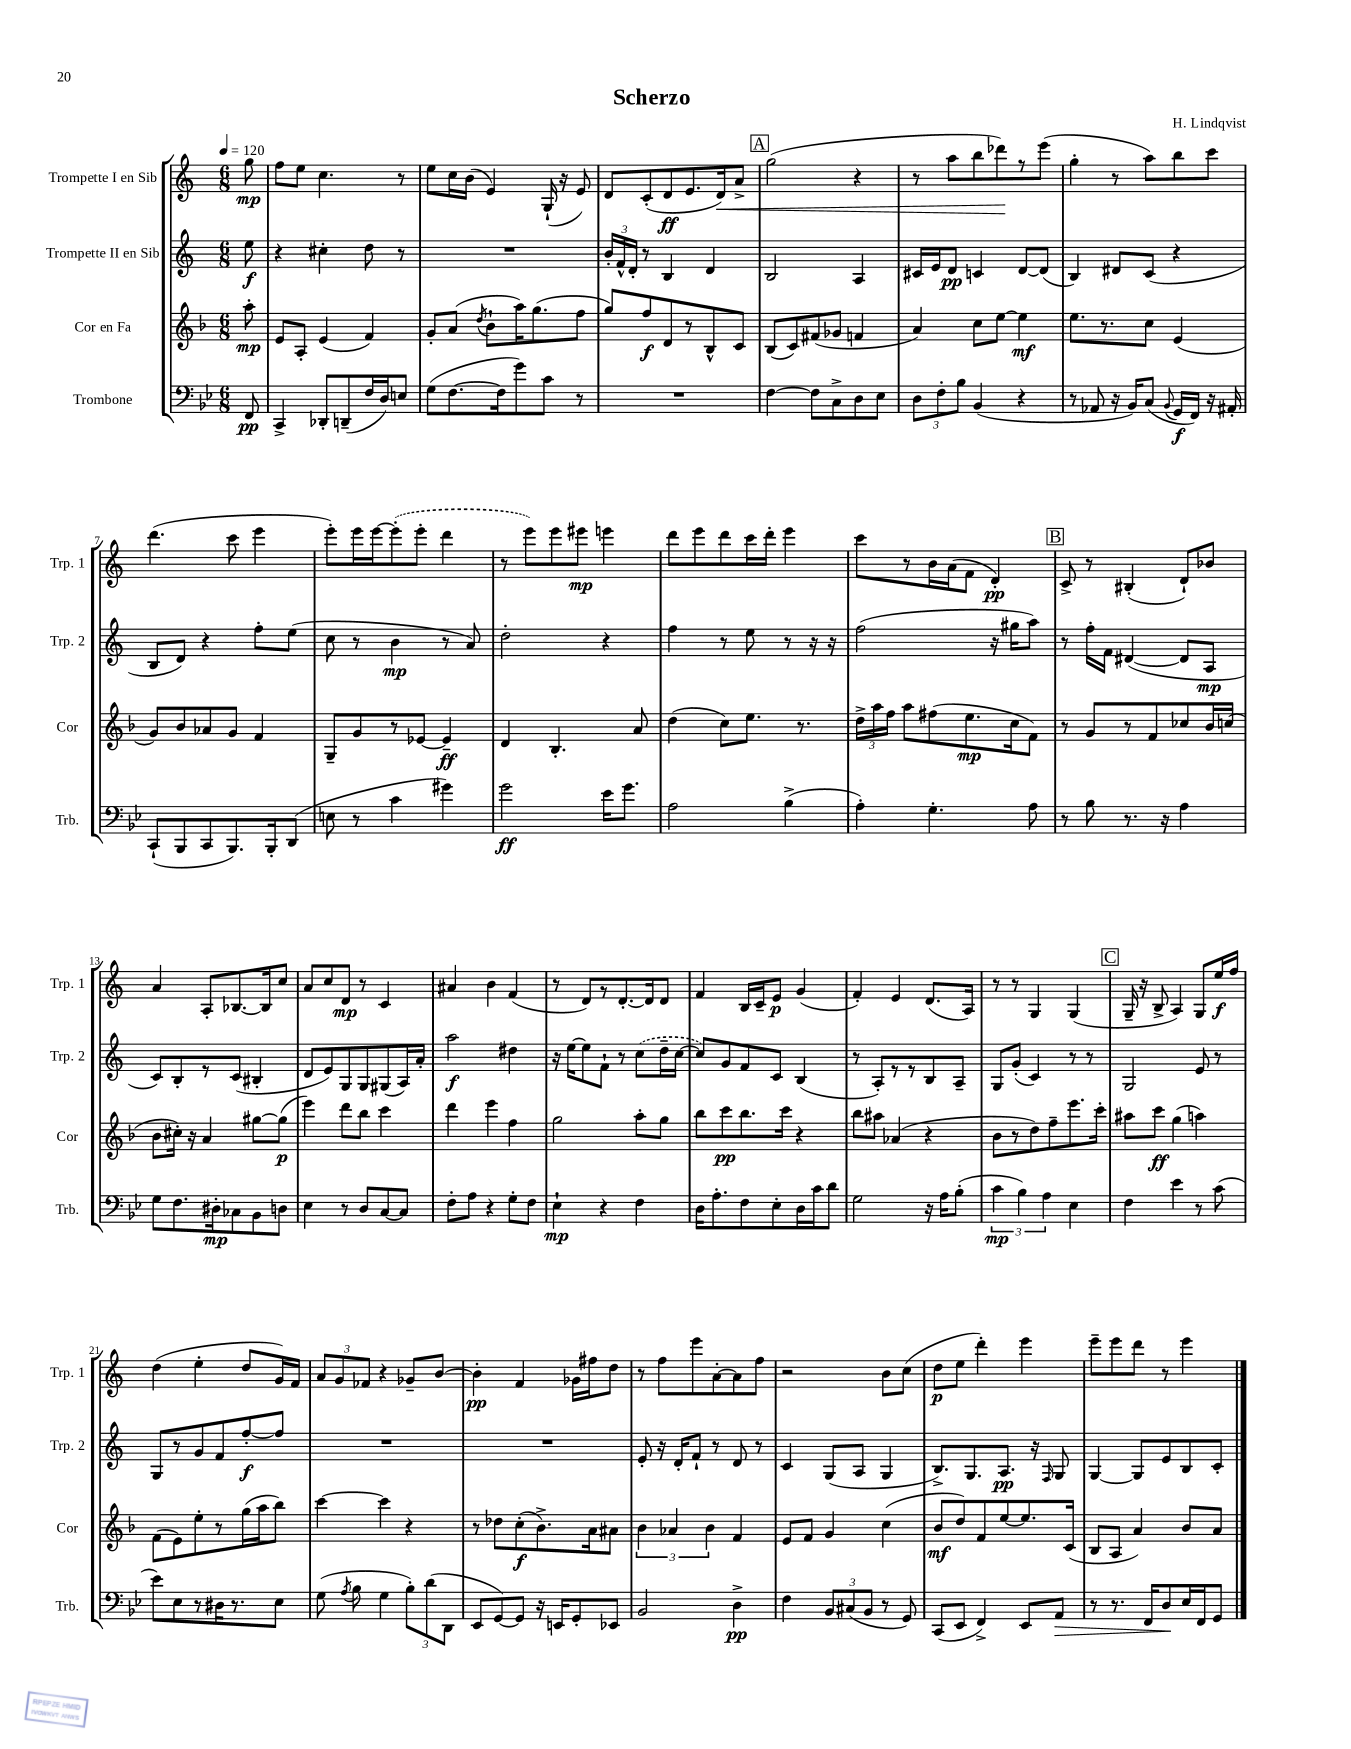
\header { title = "Scherzo" composer = "H. Lindqvist" }
<<
\new StaffGroup <<
\new Staff = "s0" \with { instrumentName = "Trompette I en Sib" shortInstrumentName = "Trp. 1" } {
    \clef treble \key c \major \numericTimeSignature \time 6/8 \partial 8 \tempo 4 = 120
    \autoBeamOff g''8\mp |
    f''8[ e''8] c''4. r8 |
    e''8[ c''16 b'16]( e'4) g16-!( r16 e'8) |
    d'8[ c'8-.( d'8\ff e'8. d'16\<) a'8]-> |
    \mark \markup { \box "A" } g''2( r4 |
    r8 a''8[ b''8 des'''8\!) r8 e'''8]( |
    g''4-. r8 a''8[) b''8 c'''8] |
    d'''4.( c'''8 e'''4 |
    e'''8[-.) e'''16 e'''16~ \once \slurDashed e'''8-.( e'''8]-. d'''4 |
    r8 e'''8[) e'''8 eis'''8]\mp e'''4 |
    d'''8[ e'''8 d'''8 c'''16 d'''16]-. e'''4 |
    c'''8[ r8 b'16 a'16( f'8] d'4-.\pp) |
    \mark \markup { \box "B" } c'8-> r8 bis4-.( d'8[-!) bes'8] |
    a'4 a8[-. bes8.~ bes16 c''8] |
    a'8[ c''8 d'8]\mp r8 c'4 |
    ais'4 b'4 f'4( |
    r8 d'8[) r8 d'8.~-. d'16 d'8] |
    f'4 b16[ c'16-- e'8]\p g'4( |
    f'4-.) e'4 d'8.[( a16]) |
    r8 r8 g4 g4( |
    \mark \markup { \box "C" } g16-- r16 b8-> a4) g8[ e''16\f f''16] |
    d''4( e''4-. d''8[ g'16) f'16] |
    \tuplet 3/2 { a'8[ g'8 fes'8] } r4 ges'8[-- b'8]~ |
    b'4-.\pp f'4 ges'16[ fis''16 d''8] |
    r8 f''8[ e'''8 a'8~-. a'8 f''8] |
    r2 b'8[ c''8]( |
    d''8[\p e''8] d'''4-.) e'''4 |
    e'''8[-- e'''8 d'''8] r8 e'''4 \bar "|." |
}
\new Staff = "s1" \with { instrumentName = "Trompette II en Sib" shortInstrumentName = "Trp. 2" } {
    \clef treble \key c \major \numericTimeSignature \time 6/8 \partial 8
    \autoBeamOff e''8\f |
    r4 cis''4-. d''8 r8 |
    R2. |
    \tuplet 3/2 { b'16[-. f'16-^ d'16]-. } r8 b4 d'4 |
    \mark \markup { \box "A" } b2 a4 |
    cis'16[ e'16 d'8]\pp c'4 d'8[~ d'8]( |
    b4) dis'8[ c'8]( r4 |
    b8[ d'8]) r4 f''8[-. e''8]( |
    c''8 r8 b'4\mp r8 a'8) |
    d''2-. r4 |
    f''4 r8 e''8 r8 r16 r16 |
    f''2( r16 gis''16[ a''8]) |
    \mark \markup { \box "B" } r8 f''16[-. f'16] dis'4~( dis'8[ a8]\mp |
    c'8[) b8-. r8 c'8]( bis4-. |
    d'8[ e'8) g8 g8 gis8( a16) a'16]-. |
    a''2\f dis''4 |
    r16 e''16[~ e''8 f'8]-! r8 \once \slurDashed c''8[( d''16-- c''16]~ |
    c''8[) g'8 f'8 c'8] b4( |
    r8 a8[-.) r8 r8 b8 a8]-- |
    g8[ g'8]-.( c'4) r8 r8 |
    \mark \markup { \box "C" } g2 e'8 r8 |
    g8[ r8 g'8 f'8 f''8~-.\f f''8] |
    R2. |
    R2. |
    e'8-. r16 d'16[-. f'8]-! r8 d'8 r8 |
    c'4 g8[( a8] g4 |
    b8.[->) g8. a8.]\pp r16 \grace { f16 } g8 |
    g4~ g8[ e'8 b8 c'8]-. \bar "|." |
}
\new Staff = "s2" \with { instrumentName = "Cor en Fa" shortInstrumentName = "Cor" } {
    \clef treble \key f \major \numericTimeSignature \time 6/8 \partial 8
    \autoBeamOff a''8-.\mp |
    e'8[ a8]-. e'4( f'4) |
    g'8[-. a'8]( \acciaccatura { d''8 } bes'8[-! a''16) g''8.( f''8] |
    g''8[) f''8\f d'8 r8 bes8-^ c'8] |
    \mark \markup { \box "A" } bes8[( c'8) fis'8( ges'8] f'4 |
    a'4) c''8[ e''8]~ e''4\mf |
    e''8.[ r8. c''8] e'4( |
    g'8[) bes'8 aes'8 g'8] f'4 |
    g8[-- g'8 r8 ees'8]~ ees'4--\ff |
    d'4 bes4.-. a'8 |
    d''4( c''8[) e''8.] r8. |
    \tuplet 3/2 { d''16[-> a''16 f''16] } a''8[ fis''8( e''8.\mp c''16 f'8]) |
    \mark \markup { \box "B" } r8 g'8[ r8 f'8 ces''8 bes'16 c''16]( |
    bes'8[ cis''16]-.) r16 a'4 gis''8[~ gis''8]\p( |
    e'''4) d'''8[ bes''8] c'''4 |
    d'''4 e'''4 f''4 |
    g''2 a''8[-. g''8] |
    bes''8[ c'''8\pp bes''8. c'''16] r4 |
    bes''8[ ais''8] aes'4( r4 |
    bes'8[ r8 d''8) f''8-- e'''8. c'''16]-. |
    \mark \markup { \box "C" } ais''8[ c'''8]\ff g''4( a''4) |
    f'8[( e'8) e''8-. r8 g''16( a''16 bes''8]) |
    c'''4~ c'''4 r4 |
    r8 des''8[ c''8-.\f( bes'8.->) a'16 ais'8] |
    \tuplet 3/2 { bes'4 aes'4 bes'4 } f'4 |
    e'8[ f'8] g'4 c''4( |
    bes'8[\mf d''8) f'8 e''8~ e''8. c'16]( |
    bes8[ a8] a'4) bes'8[ a'8] \bar "|." |
}
\new Staff = "s3" \with { instrumentName = "Trombone" shortInstrumentName = "Trb." } {
    \clef bass \key bes \major \numericTimeSignature \time 6/8 \partial 8
    \autoBeamOff f,8\pp |
    c,4-> des,8[-. d,8--( f16 d16) e8] |
    g8[( f8.~ f16 g'8) c'8] r8 |
    R2. |
    \mark \markup { \box "A" } f4~ f8[ c8-> d8 ees8] |
    \tuplet 3/2 { d8[ f8-. bes8] } bes,4( r4 |
    r8 aes,8 r16 bes,16[) c8]( \appoggiatura { bes,8 } g,16[\f f,16]) r16 ais,16-. |
    c,8[-!( bes,,8 c,8 bes,,8.) bes,,16-. d,8]( |
    e8 r8 c'4 gis'4) |
    g'2\ff ees'16[ g'8.] |
    a2 bes4->( |
    a4-.) g4.-. a8 |
    \mark \markup { \box "B" } r8 bes8 r8. r16 a4 |
    g8[ f8. dis16-.\mp ces8 bes,8 d8] |
    ees4 r8 d8[ c8~ c8] |
    f8[-. a8] r4 g8[-. f8] |
    ees4-!\mp r4 f4 |
    d16[ a8.-. f8 ees8-. d16 c'16 d'8] |
    g2 r16 a16[ bes8]-.( |
    \tuplet 3/2 { c'4\mp bes4) a4 } ees4 |
    \mark \markup { \box "C" } f4 ees'4 r8 c'8( |
    ees'8[) ees8 r8 dis16 r8. ees8] |
    g8( \acciaccatura { a8 } bes8 g4 \tuplet 3/2 { bes8[-.) d'8( d,8] } |
    ees,8[ g,8~) g,8] r16 e,16[ g,8-. ees,8] |
    bes,2 d4->\pp |
    f4 \tuplet 3/2 { bes,8[ cis8( bes,8] } r8 g,8) |
    c,8[( ees,8] f,4->) ees,8[ a,8]\> |
    r8 r8. f,16[ d8\! ees16 f,16 g,8] \bar "|." |
}
>>
>>
